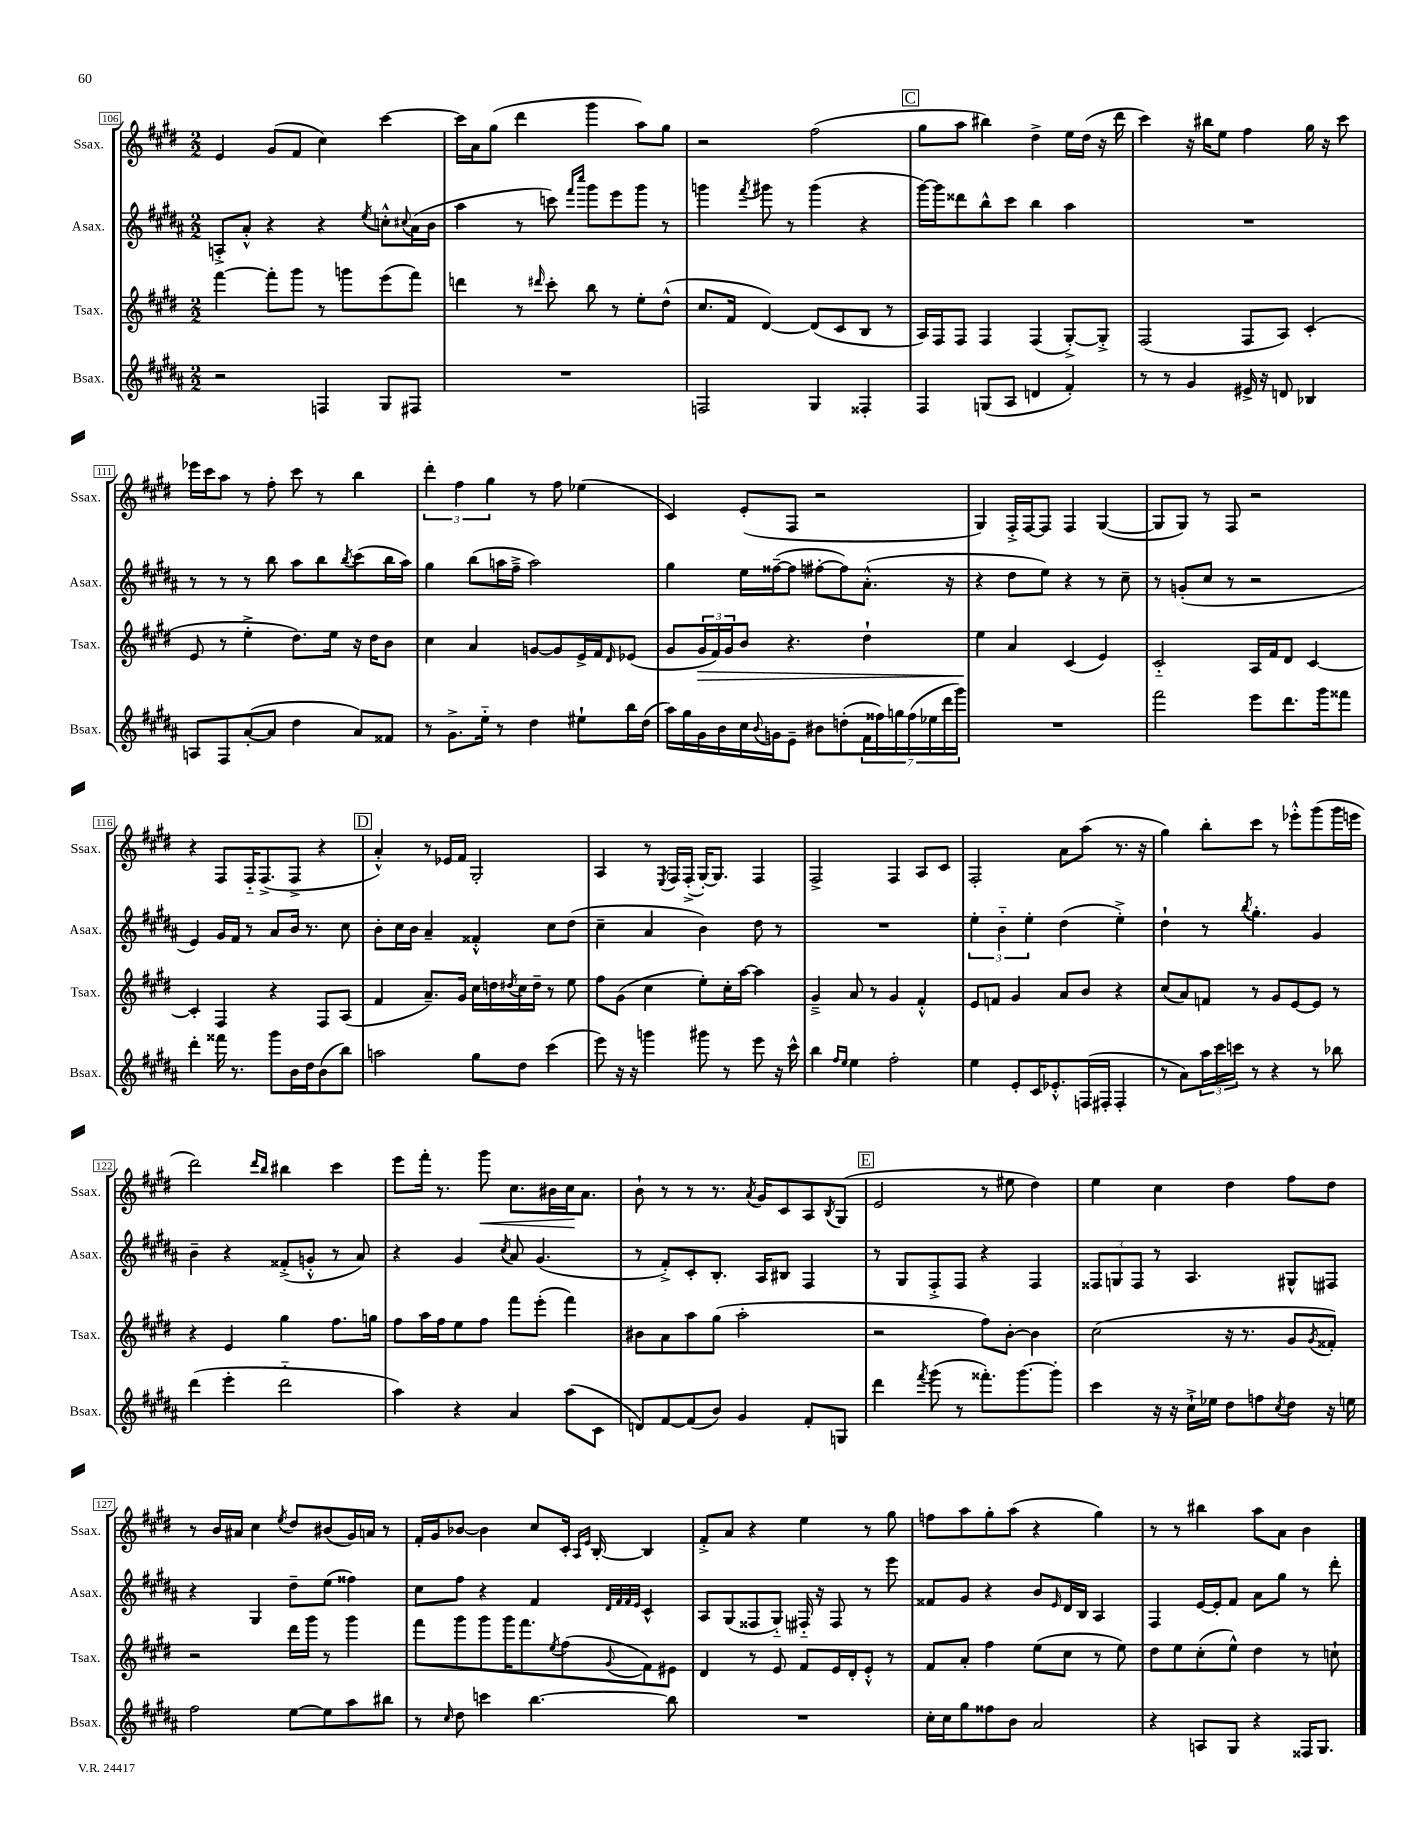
<<
\new StaffGroup <<
\new Staff = "s0" \with { instrumentName = "Ssax." shortInstrumentName = "Ssax." } {
    \clef treble \key e \major \numericTimeSignature \time 2/2
    e'4 gis'8( fis'8 cis''4) cis'''4~ |
    cis'''16 a'16 gis''8( dis'''4 gis'''4 a''8) gis''8 |
    r2 fis''2( |
    \mark \markup { \box "C" } gis''8 a''8 bis''4) dis''4-> e''16 dis''16( r16 dis'''16 |
    cis'''4) r16 bis''16 e''8 fis''4 gis''16 r16 cis'''8 |
    ees'''16 cis'''16 a''8 r8 fis''8-. cis'''8 r8 b''4 |
    \tuplet 3/2 { dis'''4-. fis''4 gis''4 } r8 fis''8 ees''4( |
    cis'4) e'8-.( fis8 r2 |
    gis4) fis16-.-> fis16~ fis8 fis4 gis4~( |
    gis8 gis8) r8 fis8 r2 |
    r4 fis8 fis16-_ fis8.->( fis8-> r4 |
    \mark \markup { \box "D" } a'4-.-^) r8 ees'16 fis'16 gis2-. |
    a4 r8 \acciaccatura { e8 } fis16 fis16-.->( gis16~-.) gis8. fis4 |
    fis2-> fis4 a8 cis'8 |
    fis2-. a'8 a''8( r8. r16 |
    gis''4) b''8-. cis'''8 r8 ees'''8-.-^ gis'''8( gis'''16 e'''16 |
    dis'''2) \grace { dis'''16 b''16 } bis''4 cis'''4 |
    e'''8 fis'''16-. r8. gis'''8\< cis''8. bis'16 cis''16\! a'8. |
    b'8-! r8 r8 r8. \acciaccatura { a'8 } gis'16 cis'8 a8 \acciaccatura { b8 } gis8( |
    \mark \markup { \box "E" } e'2 r8 eis''8 dis''4) |
    e''4 cis''4 dis''4 fis''8 dis''8 |
    r8 b'16 ais'16 cis''4 \acciaccatura { e''8 } dis''8 bis'8( gis'16) a'16 r8 |
    fis'16-. gis'16 bes'8~ bes'4 cis''8 cis'16-. \grace { a16 e'16 } b16~-. b4 |
    fis'8-.-> a'8 r4 e''4 r8 gis''8 |
    f''8 a''8 gis''8-. a''8( r4 gis''4) |
    r8 r8 bis''4 a''8 a'8 b'4 \bar "|." |
}
\new Staff = "s1" \with { instrumentName = "Asax." shortInstrumentName = "Asax." } {
    \clef treble \key b \major \numericTimeSignature \time 2/2
    a8-.-> ais'8-.-^ r4 r4 \acciaccatura { e''8 } c''8-.-^ \appoggiatura { cis''8 } ais'16( b'16 |
    ais''4 r8 c'''8) \grace { fis'''16 cis''''16 } gis'''8 e'''8 gis'''8 r8 |
    g'''4 \acciaccatura { fis'''8 } gis'''8 r8 gis'''4( r4 |
    \mark \markup { \box "C" } gis'''16~) gis'''16 disis'''8 b''8-^ cis'''8 b''4 ais''4 |
    R1 |
    r8 r8 r8 b''8 ais''8 b''8 \acciaccatura { b''8 } cis'''8( b''16 ais''16) |
    gis''4 b''8( a''16 fis''16---> a''2) |
    gis''4 e''16 fisis''16~--( fisis''8 fis''8~-. fis''8) ais'8.-.-^( r16 |
    r4 dis''8 e''8) r4 r8 cis''8-- |
    r8 g'8-.( cis''8 r8 r2 |
    e'4) gis'16 fis'16 r8 ais'8 b'16 r8. cis''8 |
    \mark \markup { \box "D" } b'8-. cis''16 b'16 ais'4-- fisis'4-.-^ cis''8 dis''8( |
    cis''4-- ais'4 b'4) dis''8 r8 |
    R1 |
    \tuplet 3/2 { e''4-. b'4-_ e''4-. } dis''4( e''4-.->) |
    dis''4-! r8 \acciaccatura { b''8 } gis''4.-. gis'4 |
    b'4-- r4 fisis'8-.->( g'8-.-^ r8 ais'8) |
    r4 gis'4 \acciaccatura { cis''8 } ais'8 gis'4.( |
    r8 fis'8-.->) cis'8-. b8.-. ais16 bis8 fis4 |
    \mark \markup { \box "E" } r8 gis8 fis8-.-> fis8 r4 fis4 |
    \tuplet 3/2 { fisis8 g8 fisis8 } r8 ais4. gis8-^ fis8 |
    r4 gis4 dis''8-- e''8( fisis''4) |
    cis''8 fis''8 r4 fis'4 \grace { dis'32 fis'32 fis'32 e'32 } cis'4-^ |
    ais8 gis8( fisis8 gis8-_) fis16-_ r16 fis8 r8 e'''8 |
    fisis'8 gis'8 r4 b'8 \grace { e'16 } dis'16 b16 ais4 |
    fis4 e'16~ e'16-. fis'8 ais'8 gis''8 r8 dis'''8-. \bar "|." |
}
\new Staff = "s2" \with { instrumentName = "Tsax." shortInstrumentName = "Tsax." } {
    \clef treble \key e \major \numericTimeSignature \time 2/2
    fis'''4~ fis'''8-. gis'''8 r8 g'''8 e'''8( fis'''8) |
    d'''4 r8 \grace { dis'''16 } cis'''8-. b''8 r8 e''8-. dis''8-^( |
    cis''8. fis'16 dis'4~) dis'8( cis'8 b8 r8 |
    \mark \markup { \box "C" } a16) fis16 fis8 fis4 fis4( gis8~-.->) gis8-.-> |
    fis2( fis8 a8) cis'4-.( |
    e'8 r8 e''4-.-> dis''8.) e''16 r16 dis''16 b'8 |
    cis''4 a'4 g'8~ g'8 e'16-> fis'16 \grace { dis'16 } ees'8( |
    gis'8 \tuplet 3/2 { gis'16\> fis'16) gis'16 } b'8 r4. dis''4-! |
    e''4\! a'4 cis'4( e'4) |
    cis'2-_ a16 fis'16 dis'8 cis'4~ |
    cis'4-. fis4 r4 fis8 a8( |
    \mark \markup { \box "D" } fis'4 a'8.--) gis'16 cis''16 d''16 \acciaccatura { dis''8 } cis''16 dis''16-- r8 e''8 |
    fis''8 gis'8( cis''4 e''8-.) cis''16-. a''16~ a''4 |
    gis'4---> a'8 r8 gis'4 fis'4-.-^ |
    e'8 f'8 gis'4 a'8 b'8 r4 |
    cis''8( a'8) f'8 r8 gis'8 e'8~ e'8 r8 |
    r4 e'4 gis''4 fis''8. g''16 |
    fis''8 a''16 fis''16 e''8 fis''8 fis'''8 e'''8-.( fis'''4) |
    bis'8 a'8 a''8 gis''8( a''2-. |
    \mark \markup { \box "E" } r2 fis''8) b'8~-. b'4 |
    cis''2( r16 r8. gis'8 \acciaccatura { gis'8 } fisis'8-.) |
    r2 dis'''16 gis'''16 r8 gis'''4 |
    fis'''8 gis'''8 gis'''8 gis'''16 fis'''8. \acciaccatura { e''8 } fis''8( \appoggiatura { gis'8 } fis'8) eis'8 |
    dis'4 r8 e'8 fis'8 e'16 dis'16-. e'8-.-^ r8 |
    fis'8 a'8-. fis''4 e''8( cis''8 r8 e''8) |
    dis''8 e''8 cis''8-.( e''8-^) dis''4 r8 c''8-! \bar "|." |
}
\new Staff = "s3" \with { instrumentName = "Bsax." shortInstrumentName = "Bsax." } {
    \clef treble \key b \major \numericTimeSignature \time 2/2
    r2 f4 gis8 fis8 |
    R1 |
    f2 gis4 fisis4-. |
    \mark \markup { \box "C" } fis4 g8( ais8 d'4 fis'4-.) |
    r8 r8 gis'4 eis'16-> r16 d'8 bes4 |
    a8 fis8 ais'8~-.( ais'8 dis''4 ais'8) fisis'8 |
    r8 gis'8.-> e''16-_ r8 dis''4 eis''8-! b''16 dis''16( |
    ais''16) gis''16 gis'16 b'16 cis''16 \appoggiatura { b'8 } g'16 e'8-- bis'8 d''8-.( \tuplet 7/4 { fis'16 fisis''16) g''16 fisis''16( ees''16 dis'''16 gis'''16) } |
    R1 |
    fis'''2 e'''8 dis'''8. gis'''16 fisis'''8 |
    dis'''4-. fisis'''16 r8. gis'''8 b'16 dis''16 b'8( b''8) |
    \mark \markup { \box "D" } a''2 gis''8 dis''8 cis'''4( |
    e'''8) r16 r16 g'''4 gis'''8 r8 e'''8 r16 cis'''16-^ |
    b''4 \grace { fis''16 e''16 } e''4 fis''2-. |
    e''4 e'8-. cis'16 ees'8.-.-^ f16( fis16-. fis4-. |
    r8 ais'8) \tuplet 3/2 { ais''16 cis'''16 c'''16 } r8 r4 r8 bes''8 |
    dis'''4( e'''4-. dis'''2-_ |
    ais''4) r4 ais'4 ais''8( cis'8 |
    d'8) fis'8~ fis'8( b'8) gis'4 fis'8-. g8 |
    \mark \markup { \box "E" } dis'''4 \acciaccatura { fis'''8 } gis'''8( r8 fisis'''8.-.) gis'''8.~ gis'''8-. |
    cis'''4 r16 r16 cis''16-!-> ees''16 dis''8 f''8 \acciaccatura { cis''8 } dis''8 r16 e''16 |
    fis''2 e''8~ e''8 ais''8 bis''8 |
    r8 \grace { cis''16 } dis''8 c'''4 b''4.~ b''8 |
    R1 |
    cis''16-. cis''16 gis''8 fisis''8 b'8 ais'2 |
    r4 a8 gis8 r4 fisis16 gis8. \bar "|." |
}
>>
>>
\layout { \context { \Score currentBarNumber = #106 \override BarNumber.stencil = #(make-stencil-boxer 0.1 0.3 ly:text-interface::print) } }
